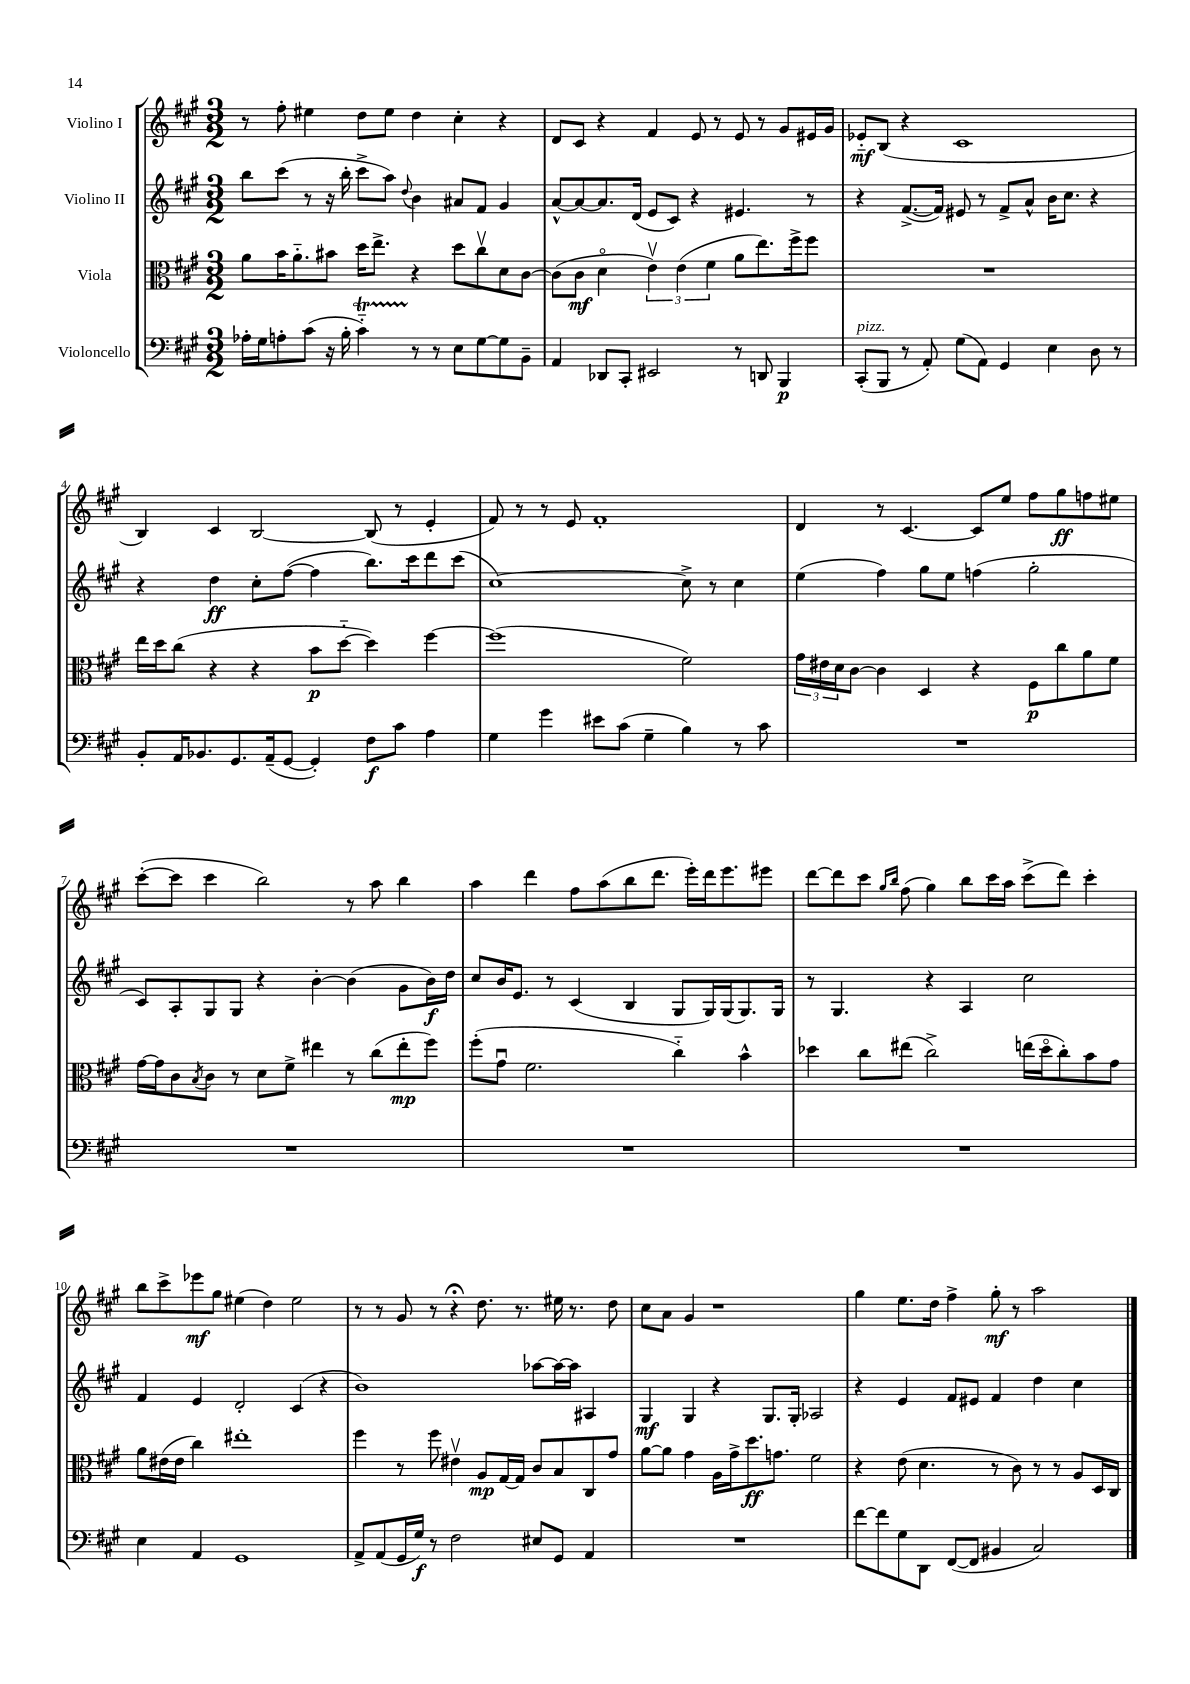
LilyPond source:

<<
\new StaffGroup <<
\new Staff = "s0" \with { instrumentName = "Violino I" } {
    \clef treble \key a \major \numericTimeSignature \time 3/2
    r8 fis''8-. eis''4 d''8 eis''8 d''4 cis''4-. r4 |
    d'8 cis'8 r4 fis'4 e'8 r8 e'8 r8 gis'8 eis'16 gis'16 |
    ees'8-_\mf b8( r4 cis'1 |
    b4) cis'4 b2~ b8( r8 e'4-. |
    fis'8) r8 r8 e'8 fis'1-. |
    d'4 r8 cis'4.~ cis'8 e''8 fis''8 gis''8\ff f''8 eis''8 |
    cis'''8~-.( cis'''8 cis'''4 b''2) r8 a''8 b''4 |
    a''4 d'''4 fis''8 a''8( b''8 d'''8. e'''16-.) d'''16 e'''8. eis'''8 |
    d'''8~ d'''8 cis'''8 \grace { gis''16 b''16 } fis''8( gis''4) b''8 cis'''16 a''16 cis'''8->( d'''8) cis'''4-. |
    b''8 cis'''8-> ees'''8\mf gis''8 eis''4( d''4) eis''2 |
    r8 r8 gis'8 r8 r4\fermata d''8. r8. eis''16 r8. d''8 |
    cis''8 a'8 gis'4 r1 |
    gis''4 e''8. d''16 fis''4-> gis''8-.\mf r8 a''2 \bar "|." |
}
\new Staff = "s1" \with { instrumentName = "Violino II" } {
    \clef treble \key a \major \numericTimeSignature \time 3/2
    b''8 cis'''8( r8 r16 b''16-. cis'''8-> a''8) \appoggiatura { d''8 } b'4 ais'8 fis'8 gis'4 |
    a'8~-^ a'8~ a'8. d'16( e'8 cis'8) r4 eis'4. r8 |
    r4 fis'8.~->( fis'16) eis'8 r8 fis'8-> a'8-^ b'16 cis''8. r4 |
    r4 d''4\ff cis''8-. fis''8~( fis''4 b''8.) cis'''16 d'''8 cis'''8( |
    cis''1~) cis''8-> r8 cis''4 |
    e''4( fis''4) gis''8 e''8 f''4( gis''2-. |
    cis'8) a8-. gis8 gis8 r4 b'4~-. b'4( gis'8 b'16\f) d''16 |
    cis''8 b'16 e'8. r8 cis'4( b4 gis8 gis16) gis16( gis8.) gis16 |
    r8 gis4. r4 a4 cis''2 |
    fis'4 e'4 d'2-. cis'4( r4 |
    b'1) aes''8~ aes''16~ aes''16 ais4 |
    gis4\mf gis4 r4 gis8. gis16-. aes2 |
    r4 e'4 fis'8 eis'8 fis'4 d''4 cis''4 \bar "|." |
}
\new Staff = "s2" \with { instrumentName = "Viola" } {
    \clef alto \key a \major \numericTimeSignature \time 3/2
    a'8 b'16 a'8.-_ bis'8 d''16 e''8.-> r4 d''8 cis''8\upbow d'8 cis'8~ |
    cis'8( cis'8\mf d'4\flageolet \tuplet 3/2 { e'4\upbow) e'4( fis'4 } a'8 e''8.) fis''16-> fis''8 |
    R1. |
    e''16 d''16 cis''8( r4 r4 b'8\p d''8~-_ d''4) fis''4~ |
    fis''1( fis'2) |
    \tuplet 3/2 { gis'16 eis'16 d'16 } cis'8~ cis'4 d4 r4 fis8\p cis''8 a'8 fis'8 |
    gis'16~ gis'16 cis'8 \acciaccatura { b8 } cis'8 r8 d'8 fis'8-> eis''4 r8 cis''8( eis''8-.\mp fis''8) |
    fis''8-.( gis'8\downbow fis'2. cis''4-_) b'4-^ |
    des''4 cis''8 eis''8( cis''2->) e''16( des''16\flageolet cis''8-.) b'8 gis'8 |
    a'8 eis'16( eis'16 cis''4) eis''1-. |
    fis''4 r8 fis''8 eis'4\upbow a8\mp gis16~ gis16 cis'8 b8 cis8 gis'8 |
    a'8~ a'8 gis'4 a16 gis'16-> d''8.\ff g'8. fis'2 |
    r4 e'8( d'4. r8 cis'8) r8 r8 a8 d16 cis16 \bar "|." |
}
\new Staff = "s3" \with { instrumentName = "Violoncello" } {
    \clef bass \key a \major \numericTimeSignature \time 3/2
    aes16-. gis16 a8-. cis'8( r16 b16-. cis'4-_\startTrillSpan) r8\stopTrillSpan r8 e8 gis8~ gis8 b,8-- |
    a,4 des,8 cis,8-. eis,2 r8 d,8 b,,4\p |
    cis,8-.^\markup { \italic "pizz." }( b,,8 r8 a,8-.) gis8( a,8) gis,4 e4 d8 r8 |
    b,8-. a,16 bes,8. gis,8. a,16--( gis,8~ gis,4-.) fis8\f cis'8 a4 |
    gis4 gis'4 eis'8 cis'8( gis4-- b4) r8 cis'8 |
    R1. |
    R1. |
    R1. |
    R1. |
    e4 a,4 gis,1 |
    a,8-> a,8( gis,16 gis16\f) r8 fis2 eis8 gis,8 a,4 |
    R1. |
    fis'8~ fis'8 gis8 d,8 fis,8~( fis,8 bis,4 cis2) \bar "|." |
}
>>
>>
